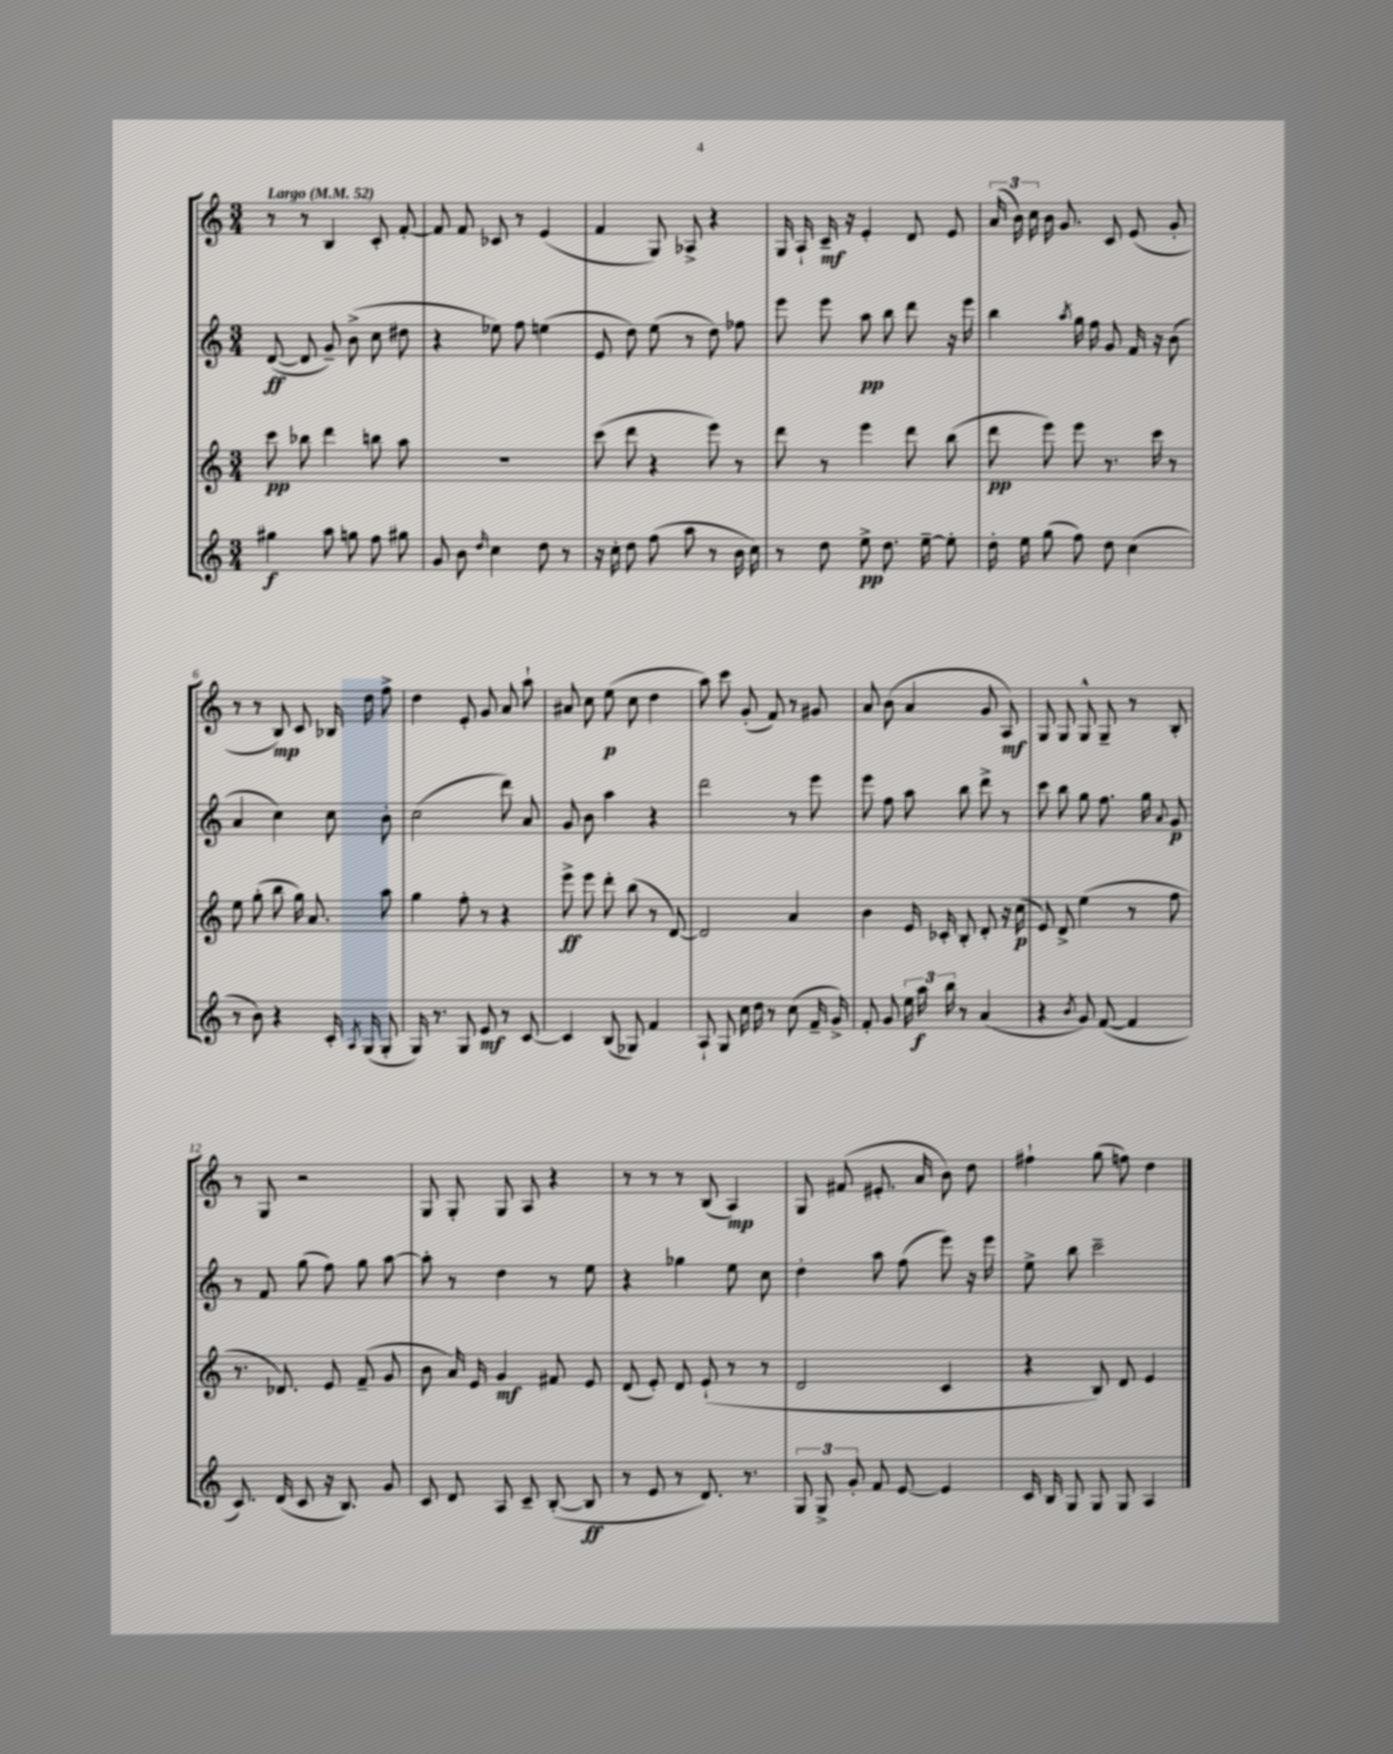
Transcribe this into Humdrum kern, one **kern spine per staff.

**kern	**dynam	**kern	**dynam	**kern	**dynam	**kern	**dynam
*part4	*part4	*part3	*part3	*part2	*part2	*part1	*part1
*staff4	*staff4	*staff3	*staff3	*staff2	*staff2	*staff1	*staff1
*clefG2	*	*clefG2	*	*clefG2	*	*clefG2	*
*k[]	*	*k[]	*	*k[]	*	*k[]	*
*M3/4	*	*M3/4	*	*M3/4	*	*M3/4	*
*MM52	*	*MM52	*	*MM52	*	*MM52	*
=1	=1	=1	=1	=1	=1	=1	=1
!	!	!	!	!	!	!LO:TX:a:B:t=Largo	!
4gg#X\	f	8ccc\	pp	([8d/	ff	8r	.
.	.	8bb-X\	.	8d/]	.	8r	.
8aa\	.	4ddd\	.	8g~/)	.	4B/	.
8ggn\	.	.	.	(8b^\	.	.	.
8ff\	.	8bbn\	.	8cc\	.	8c'/	.
8gg#X\	.	8aa\	.	8dd#X\	.	[8f'/	.
=2	=2	=2	=2	=2	=2	=2	=2
8g/	.	2.r	.	4r	.	8f/]	.
8b\	.	.	.	.	.	8f/	.
16qqdd/	.	.	.	.	.	.	.
4cc\	.	.	.	8ee-X\)	.	8c-X/	.
.	.	.	.	8ff\	.	8r	.
8dd\	.	.	.	(4een\	.	(4e/	.
8r	.	.	.	.	.	.	.
=3	=3	=3	=3	=3	=3	=3	=3
16r	.	(8ccc\	.	8e/	.	4f/	.
16cc'\	.	.	.	.	.	.	.
8dd\	.	8ddd\	.	8dd\)	.	.	.
(8ff\	.	4r	.	(8ee\	.	8G/)	.
8aa\	.	.	.	8r	.	8A-X^/	.
8r	.	8eee\)	.	8dd\)	.	4r	.
16b\	.	8r	.	8ff-X\	.	.	.
16cc\)	.	.	.	.	.	.	.
=4	=4	=4	=4	=4	=4	=4	=4
8r	.	8ddd\	.	8eee\	.	16G/	.
.	.	.	.	.	.	16A`/	.
8dd\	.	8r	.	8eee\	.	16c~/	mf
.	.	.	.	.	.	16r	.
8ee^\	pp	4eee\	.	8aa\	pp	4e'/	.
8.dd\	.	.	.	8bb\	.	.	.
.	.	8ddd\	.	8ddd\	.	8d/	.
[16ee~\	.	.	.	.	.	.	.
8ee'\]	.	(8bb\	.	16r	.	8e/	.
.	.	.	.	16eee\	.	.	.
=5	=5	=5	=5	=5	=5	=5	=5
16dd'\	.	8ddd\	pp	4bb\	.	(24a/	.
.	.	.	.	.	.	24b\)	.
16ee\	.	.	.	.	.	.	.
.	.	.	.	.	.	24cc\	.
(8gg\	.	8eee\)	.	.	.	16b\	.
.	.	.	.	.	.	8.g/	.
.	.	.	.	8qaa/	.	.	.
8ff\)	.	8eee\	.	16gg\	.	.	.
.	.	.	.	16ff\	.	.	.
8dd\	.	8.r	.	8g/	.	8c/	.
(4cc\	.	.	.	16f/	.	(8e/	.
.	.	16ccc\	.	16r	.	.	.
.	.	8r	.	(8b\	.	8g'/	.
!!LO:LB:g=z
=6	=6	=6	=6	=6	=6	=6	=6
8r	.	8ee\	.	4a/	.	8r	.
8b\)	.	(8gg'\	.	.	.	8r	.
4r	.	8bb\	.	4cc\)	.	8B/)	mp
.	.	16gg\)	.	.	.	8c/	.
.	.	8.a/	.	.	.	.	.
16c'/	.	.	.	8cc\	.	16B-X/	.
8qA/	.	.	.	.	.	.	.
(16G/	.	.	.	.	.	16dd\	.
8G'/	.	8aa\	.	8b'\	.	8ff^\	.
=7	=7	=7	=7	=7	=7	=7	=7
16G/)	.	4gg\	.	(2cc\	.	4dd\	.
8.r	.	.	.	.	.	.	.
8G/	.	8ff'\	.	.	.	8e'/	.
8e/	mf	8r	.	.	.	8g/	.
8r	.	4r	.	8ddd\)	.	8a/	.
[8c/	.	.	.	8a/	.	8aa`\	.
=8	=8	=8	=8	=8	=8	=8	=8
4c/]	.	8eee^\	ff	8g/	.	8a#X/	.
.	.	8eee\	.	8b\	.	8cc\	.
(8B/	.	8ddd'\	.	4aa\	.	(8ee\	p
8G-X/)	.	(8bb\	.	.	.	8cc\	.
4f/	.	8r	.	4r	.	4dd\	.
.	.	[8d/)	.	.	.	.	.
=9	=9	=9	=9	=9	=9	=9	=9
8A`/	.	2d/]	.	2ddd\	.	8aa\)	.
8G/	.	.	.	.	.	8ccc\	.
16cc\	.	.	.	.	.	(8g'/	.
16dd\	.	.	.	.	.	.	.
8r	.	.	.	.	.	8f/)	.
(8cc\	.	4a/	.	8r	.	8r	.
16f~/	.	.	.	8eee\	.	8g#X/	.
16g^/)	.	.	.	.	.	.	.
=10	=10	=10	=10	=10	=10	=10	=10
8f'/	.	4b\	.	8eee\	.	8a/	.
8g/	.	.	.	8ff\	.	(8b\	.
24ee\	.	16e/	.	8aa\	.	4a/	.
24aa\	f	.	.	.	.	.	.
.	.	16c-X'/	.	.	.	.	.
24bb\	.	.	.	.	.	.	.
8r	.	8B'/	.	8bb\	.	.	.
(4a/	.	8d'/	.	8ddd^\	.	8g/	.
.	.	16r	.	8r	.	8A/)	mf
.	.	(16cc\	p	.	.	.	.
=11	=11	=11	=11	=11	=11	=11	=11
4r	.	8e/)	.	8ccc\	.	8G/	.
.	.	8d^/	.	8bb\	.	8G/	.
8qb/	.	.	.	.	.	.	.
8g/)	.	(4ee\	.	8gg\	.	8G^^/	.
([8f/	.	.	.	8.ff\	.	8G~/	.
4f/]	.	8r	.	.	.	8r	.
.	.	.	.	16gg\	.	.	.
.	.	.	.	8qqa/	.	.	.
.	.	8ff\	.	8g/	p	8B'/	.
!!LO:LB:g=z
=12	=12	=12	=12	=12	=12	=12	=12
8.c/)	.	8.r	.	8r	.	8r	.
.	.	.	.	8f/	.	8G/	.
(16d/	.	8.d-X/)	.	.	.	.	.
8c/	.	.	.	(8gg\	.	2r	.
16r	.	8e/	.	8ff\)	.	.	.
8.B/)	.	.	.	.	.	.	.
.	.	(8f~/	.	8gg\	.	.	.
8g/	.	8g/	.	[8aa\	.	.	.
=13	=13	=13	=13	=13	=13	=13	=13
8c/	.	8b\	.	8aa'\]	.	8G/	.
8d/	.	16a/)	.	8r	.	8G'/	.
.	.	16e/	.	.	.	.	.
8A/	.	4g/	mf	4dd\	.	8G/	.
8c~/	.	.	.	.	.	8A/	.
([8B'/	.	8f#X/	.	8r	.	4r	.
8B/]	ff	8e/	.	8ee\	.	.	.
=14	=14	=14	=14	=14	=14	=14	=14
8r	.	(8d/	.	4r	.	8r	.
8e/	.	8e'/)	.	.	.	8r	.
8r	.	8d/	.	4gg-X\	.	8r	.
8.d/)	.	(8e`/	.	.	.	(8B/	.
.	.	8r	.	8ee\	.	4A/)	mp
8.r	.	.	.	.	.	.	.
.	.	8r	.	8cc\	.	.	.
=15	=15	=15	=15	=15	=15	=15	=15
12G/	.	2d/	.	4dd'\	.	8G/	.
12G^/	.	.	.	.	.	.	.
.	.	.	.	.	.	(8f#X/	.
12g'/	.	.	.	.	.	.	.
8f/	.	.	.	8aa\	.	8.e#X'/	.
[8e/	.	.	.	(8ff\	.	.	.
.	.	.	.	.	.	16a/	.
4e/]	.	4c/	.	8eee\)	.	8b\)	.
.	.	.	.	16r	.	8dd\	.
.	.	.	.	16eee\	.	.	.
=16	=16	=16	=16	=16	=16	=16	=16
16c/	.	4r	.	8ee^\	.	4ff#X`\	.
16B/	.	.	.	.	.	.	.
8G/	.	.	.	8bb\	.	.	.
8G/	.	8B/)	.	2ccc~\	.	(8gg\	.
8G/	.	8d/	.	.	.	8ffn\)	.
4A/	.	4e/	.	.	.	4dd\	.
==	==	==	==	==	==	==	==
*-	*-	*-	*-	*-	*-	*-	*-
